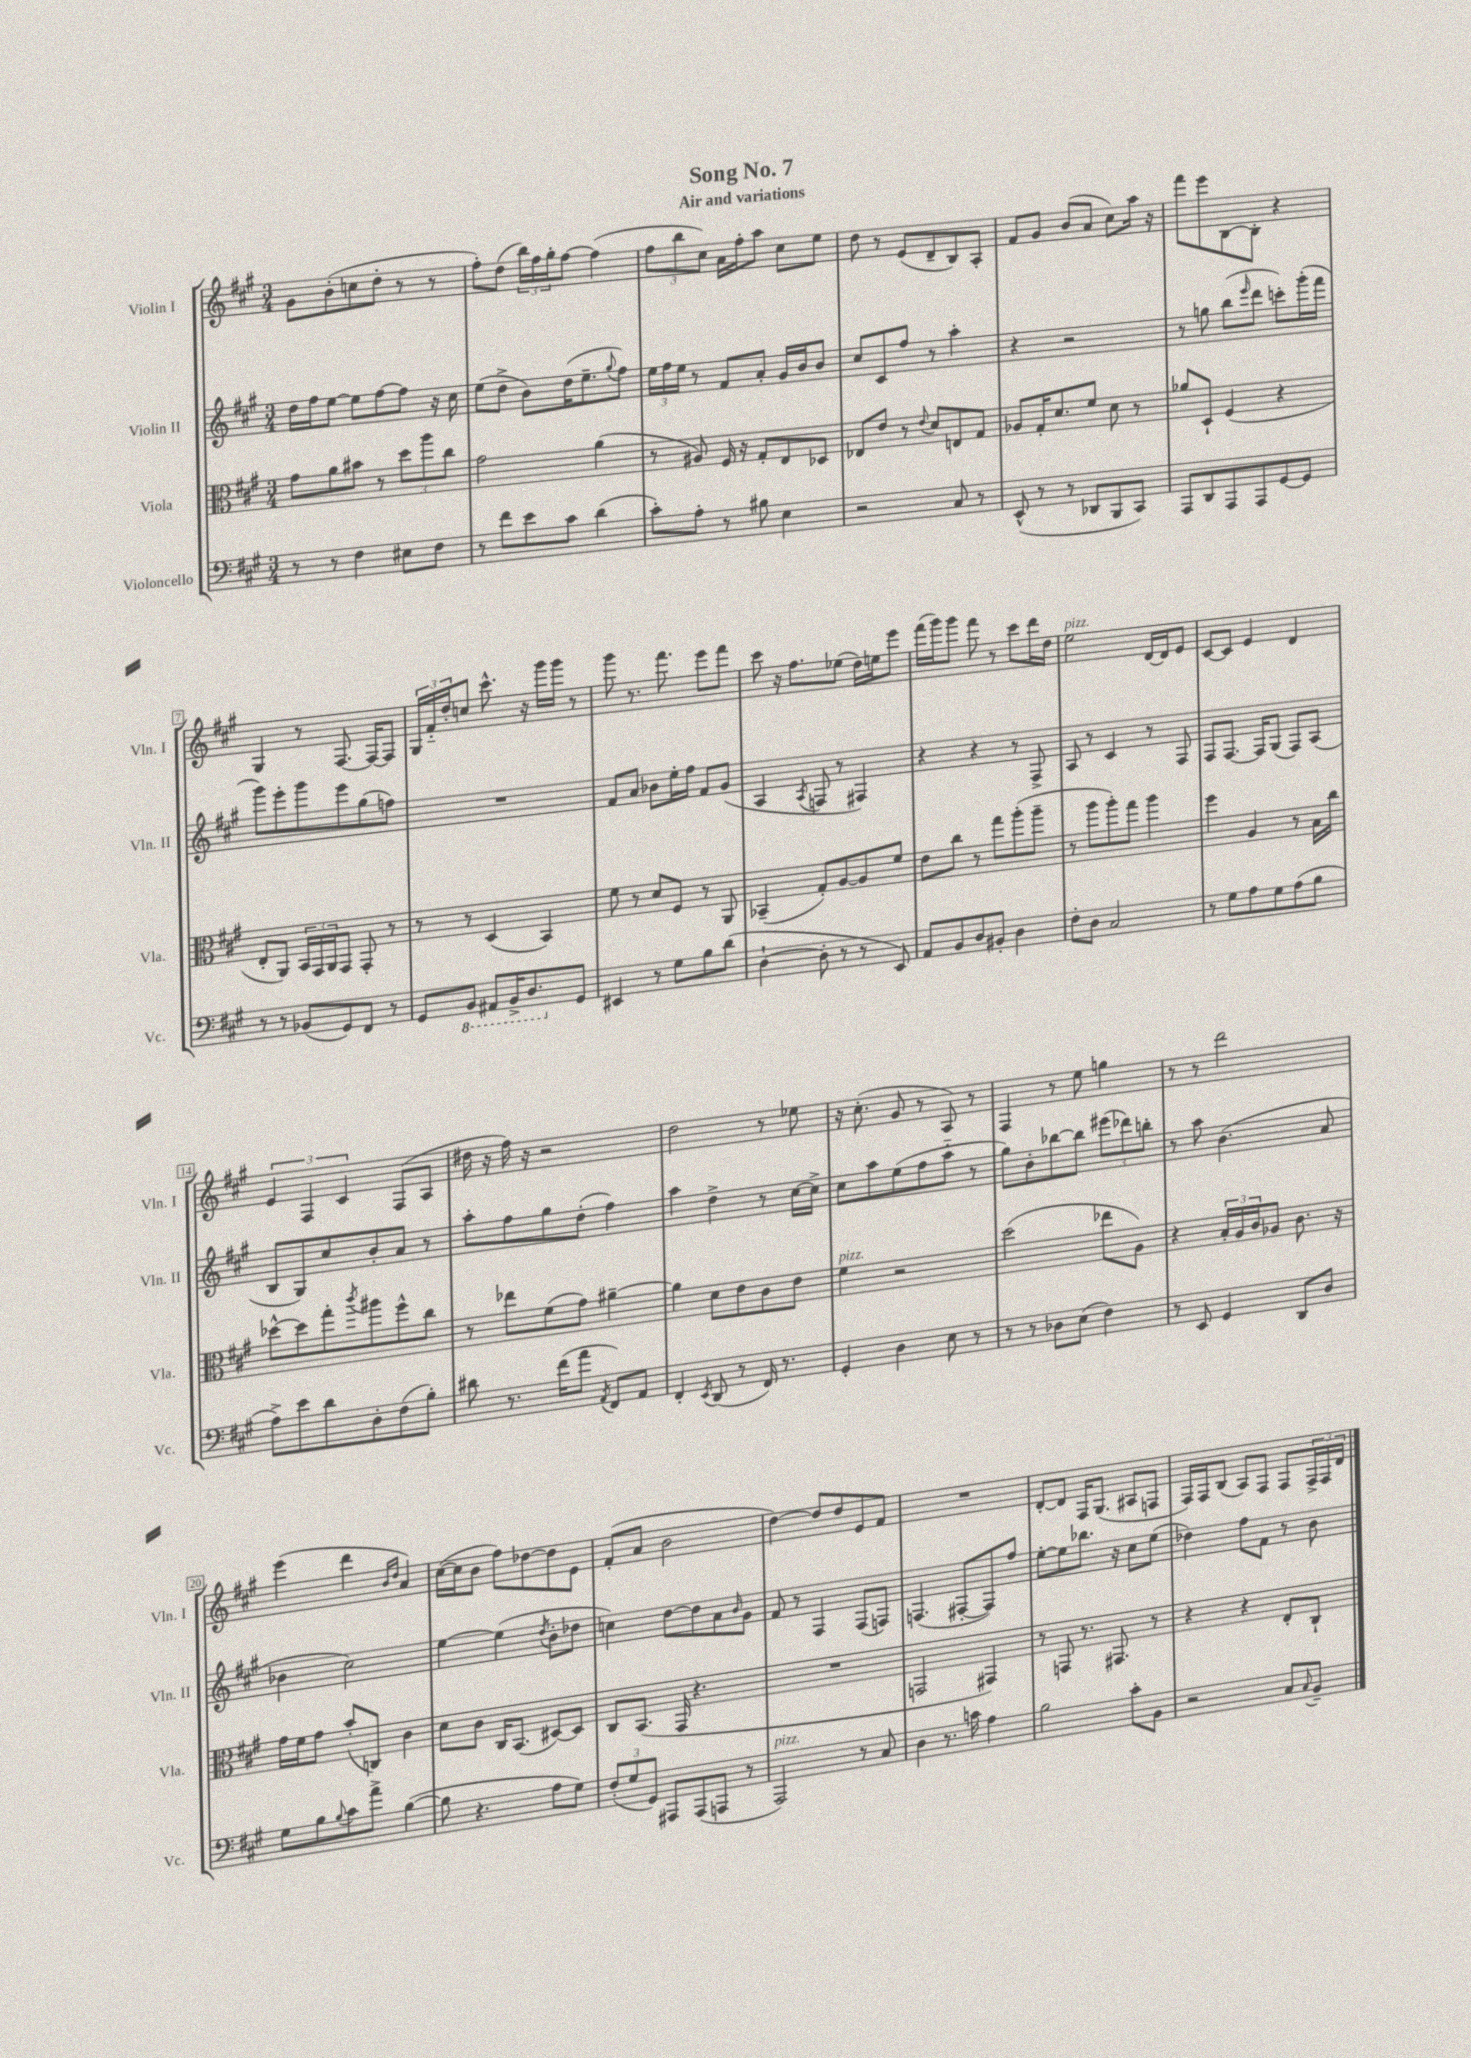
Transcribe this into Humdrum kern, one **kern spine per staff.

**kern	**kern	**kern	**kern
*part4	*part3	*part2	*part1
*staff4	*staff3	*staff2	*staff1
*I"Violoncello	*I"Viola	*I"Violin II	*I"Violin I
*I'Vc.	*I'Vla.	*I'Vln. II	*I'Vln. I
*clefF4	*clefC3	*clefG2	*clefG2
*k[f#c#g#]	*k[f#c#g#]	*k[f#c#g#]	*k[f#c#g#]
*M3/4	*M3/4	*M3/4	*M3/4
=1	=1	=1	=1
8r	8g#\L	16dd\LL	8g#\L
.	.	16ff#\J	.
8r	8a\	[8ee\J	(8b'\
4F#\	8b#X\J	8ee\L]	8ccn\
.	8r	[8ff#\	8dd'\J
8E#X\L	12dd\L	8ff#\J]	8r
.	12aa\	.	.
8F#\J	.	16r	8r
.	12cc#\J	.	.
.	.	16cc#\	.
=2	=2	=2	=2
8r	2g#\	(8ee\L	8ff#'\L)
8f#\L	.	8dd^\J	(8dd\J
8e\	.	8b\L)	24bb\LL)
.	.	.	24ff#\
.	.	.	24gg#'\J
8c#\J	.	(16dd\K	[8ff#\J
.	.	8.ee~\	.
(4d\	(4a\	.	(4ff#\]
.	.	8qqgg#/	.
.	.	8ff#\J)	.
=3	=3	=3	=3
8c#'\L)	8r	24ee\LL	12ff#\L
.	.	24ff#\	.
.	.	24ee\JJ	12bb\
8A'\J	8A#X/)	8r	.
.	.	.	12cc#\J)
8r	16F#/	8f#/L	16a\LL
.	16r	.	16ff#'\J
8B#X\	8G#'/L	8a'/J	8aa\J
4E\	8E/	16g#/LL	8cc#\L
.	.	16b/J	.
.	8D-X/J	8b/J	8ee\J
=4	=4	=4	=4
2r	8E-X/L	8cc#/L	8dd\
.	8e/J	8c#/	8r
.	8r	8ff#/J	(8e/L
.	8qqe/	.	.
.	8d/L	8r	8d~/
8C#/	8En/	4aa'\	8B/)
8r	8G#/J	.	8A'/J
=5	=5	=5	=5
(8EE^^/	8A-X/L	4r	8f#/L
8r	16G#'/K	.	8g#/J
.	8.d/	.	.
8r	.	2r	(8b/L
8DD-X/L	8f#/J	.	8a/J
8BBB/	8d\	.	8cc#\L)
8CC#/J)	8r	.	16aa\Jk
.	.	.	16r
=6	=6	=6	=6
8AAA/L	8a-X/L	8r	8fff#\L
8DD/	8D`/J	8ggn\	8eee\
8AAA/	(4F#/	(8bb\L	[8B\
.	.	16qqeee/	.
8AAA/	.	8ddd\J	8B'\J]
[8GG#/	4r	8cccn'\L)	4r
8GG#/J]	.	(16ggg#'\L	.
.	.	16fff#\JJ	.
!!LO:LB:g=z
=7	=7	=7	=7
8r	8E'/L	8ggg#\L)	4G#/
8r	8AA/J)	8eee'\	.
(8BB-X/L	24BB/LL	8ggg#\	8r
.	24GG#/	.	.
.	24AA/J	.	.
8GG#/)	8GG#/J	8eee\	[8.F#/
8FF#/J	8GG#'/	(8gg#\	.
.	.	.	16F#/KL_
8r	8r	8ffn\J)	8F#/J]
=8	=8	=8	=8
8GG#/L	8r	2.r	24G#/LL
.	.	.	24f#/
.	.	.	24dd'/J
*8ba	*	*	*
8BBB/J	8r	.	8ccn/J
8AAA#X/L	(4D/	.	8.ccc#^^\
16BBB^/K	.	.	.
8.DD/	.	.	16r
.	4BB/)	.	16ggg#\LL
.	.	.	16ggg#\JJ
*X8ba	*	*	*
8GG#/J	.	.	8r
=9	=9	=9	=9
4EE#X/	8f#\	8f#/L	8ggg#\
.	8r	8a/J	8.r
8r	8d/L	8b-X\L	.
.	.	.	8.fff#\
8G#\L	8F#/J	16ee'\L	.
.	.	16ff#\JJ	.
8B\	8r	8f#/L	8eee\L
(8d\J	8AA/	(8g#/J	8fff#\J
=10	=10	=10	=10
[4D`\	(4BB-X~/	4A/	8ccc#\
.	.	.	16r
.	.	.	8.ff#\L
.	.	8qA/	.
8D'\]	8G#'/L)	8Fn/	.
8r	[8A/	8r	(8ee-X\J
8r	8A/]	4F#X/)	16dd\LL)
.	.	.	16een\J
8EE/)	8f#/J	.	8eee\J
=11	=11	=11	=11
8AA/L	8e\L	4r	(16fff#\LL
.	.	.	16ggg#\J)
8BB/	8cc#\J	.	8ggg#\J
8D/	8r	4r	8fff#\
8BB#X'/J	8gg#\L	.	8r
4D\	(8aa'\	8r	8ccc#\L
.	8aa~\J	8F#^/	16ddd\L
.	.	.	16dd\JJ
=12	=12	=12	=12
!	!	!	!LO:TX:a:i:t=pizz.
8F#'\L	8r	8A/	2ee\
8D\J	8aa\L	8r	.
2C#/	8aa'\)	4c#/	.
.	8gg#\J	.	.
.	4aa\	8r	[16d/LL
.	.	.	16d/J]
.	.	8F#/	8e/J
=13	=13	=13	=13
8r	4ff#\	8F#/L	[8c#/L
8G#\L	.	[8.F#/J	8c#/J]
8A\	4A/	.	4e/
.	.	16F#/KL]	.
8G#\	.	(8G#/J	.
(8A\	8r	8F#/L)	4d/
8B\J	16B\LL	(8A/J	.
.	16cc#\JJ	.	.
!!LO:LB:g=z
=14	=14	=14	=14
8A^\L)	[8dd-X^^\L	8B/L	6e/
8e\	8dd-\]	8G#/)	.
.	.	.	6F#/
8d\	8gg#'\	8cc#/	.
.	.	.	6c#/
.	8qccc#/	.	.
8D'\	8aa#X\	8b'/	.
(8F#\	8ff#^^\	8a/J	(8F#/L
8B'\J)	8cc#\J	8r	8A/J
=15	=15	=15	=15
8d#X\	8r	8aa'\L	16dd#X\
.	.	.	16r
8.r	8ee-X\L	8ff#\	16ff#\)
.	.	.	16r
.	(8f#\	8gg#\	2r
(16f#\KL	.	.	.
8a\J	8g#\J)	(8dd'\J	.
8qAA/	.	.	.
8FF#/L)	[4a#X~\	4ff#\)	.
8AA/J	.	.	.
=16	=16	=16	=16
4FF#'/	4a#\]	4aa\	2dd\
8qEE/	.	.	.
(8DD/	8d\L	4dd^\	.
8r	8e\	.	.
16FF#/)	8c#\	8r	8r
8.r	.	.	.
.	8e\J	[16cc#\LL	8ee-X\
.	.	16cc#^\JJ]	.
=17	=17	=17	=17
!	!LO:TX:a:i:t=pizz.	!	!
4GG#'/	4f#\	8cc#\L	16r
.	.	.	(8.cc#'\
.	.	8aa\	.
4D\	2r	(8ee\	8g#/
.	.	8ff#\	8r
8E\	.	8aa\J	8A/)
8r	.	8r	8r
=18	=18	=18	=18
8r	(2dd\	8gg#\L)	4F#/
8r	.	8b'\	.
8D-X\L	.	[8bb-X\	8r
(8E\J	.	8bb-\J]	8ee\
4F#\)	8ee-X\L	(12eee#X\L	4ggn\
.	.	12ddd-X\)	.
.	8A\J)	.	.
.	.	12bbn'\J	.
=19	=19	=19	=19
8r	4r	8r	8r
8EE/	.	8aa\	8r
4GG#/	24B'/LL	(4.b\	2ddd\
.	24A/	.	.
.	24c#/J	.	.
.	8A-X/J	.	.
8DD/L	8.c#\	.	.
8D/J	.	8a/	.
.	16r	.	.
!!LO:LB:g=z
=20	=20	=20	=20
8G#\L	16g#\LL	4b-X\	(4eee\
.	16f#\J	.	.
8B\	8g#\J	.	.
8qqB/	.	.	.
8c#\	(8b'/L	2cc#\)	4ddd\
8a^\J	8Cn/J)	.	.
.	.	.	16qqb/LL
.	.	.	16qqdd/JJ
([4B\	4c#\	.	4a/)
=21	=21	=21	=21
8B\]	8d\L	[4ee\	([16cc#\LL
.	.	.	16cc#\J]
4.r	8c#\J	.	8b\J
.	16C#/KL	(4ee\]	8ff#\L)
.	(8.BB/J	.	.
.	.	.	[8dd-X\
.	.	8qdd/	.
8A\L	[8D#X/L)	8b'\L	8dd-\]
8G#\J)	8D#/J]	8dd-X\J	8e\J
=22	=22	=22	=22
(12F#'/L	8C#/L	4ccn\)	(8f#'/L
12G#/	.	.	.
.	(8.BB/J	.	8a/J
12GG#/J)	.	.	.
8AAA#X/L	.	[8dd\L	2b\
.	16GG#/	.	.
(8AAA#/	4.r	8dd\]	.
8AAAn/J	.	8a\	.
.	.	16qqb/	.
8r	.	8g#\J	.
=23	=23	=23	=23
!LO:TX:a:i:t=pizz.	!	!	!
2AAA/)	2.r	8f#/	[4dd\)
.	.	8r	.
.	.	4F#/	8dd/L]
.	.	.	8dd/
8r	.	(8F#/L	8e/
8C#/	.	8Fn/J)	8f#/J
=24	=24	=24	=24
4D\	2GGn/	(4.Fn/	2.r
8.r	.	.	.
.	.	[8F#X'/L	.
16cn\	.	.	.
4A\	4GG#X/)	8F#/])	.
.	.	8ff#/J	.
=25	=25	=25	=25
2B\	8r	[8ee'\L	[8d'/L
.	8GGn/	8ee\]	8d/J]
.	8.r	8.bb-X\J	16F#/KL
.	.	.	(8.G#/J
.	8.GG#X/	16r	.
8c#'\L	.	8cc#\L	8A#X/L
8BB\J	8r	(8ee\J	8Fn/J
=26	=26	=26	=26
2r	4r	4dd-X\)	16F#/LL)
.	.	.	16F#/J
.	.	.	(8B/J
.	4r	8ff#\L	8A/L)
.	.	8f#\J	8F#/J
8C#/L	8E'/L	8r	8F#/L
8qqC#/	.	.	.
8BB~/J	8C#`/J	8b\	24F#^/L
.	.	.	24F#/
.	.	.	24d/JJ
==	==	==	==
*-	*-	*-	*-
